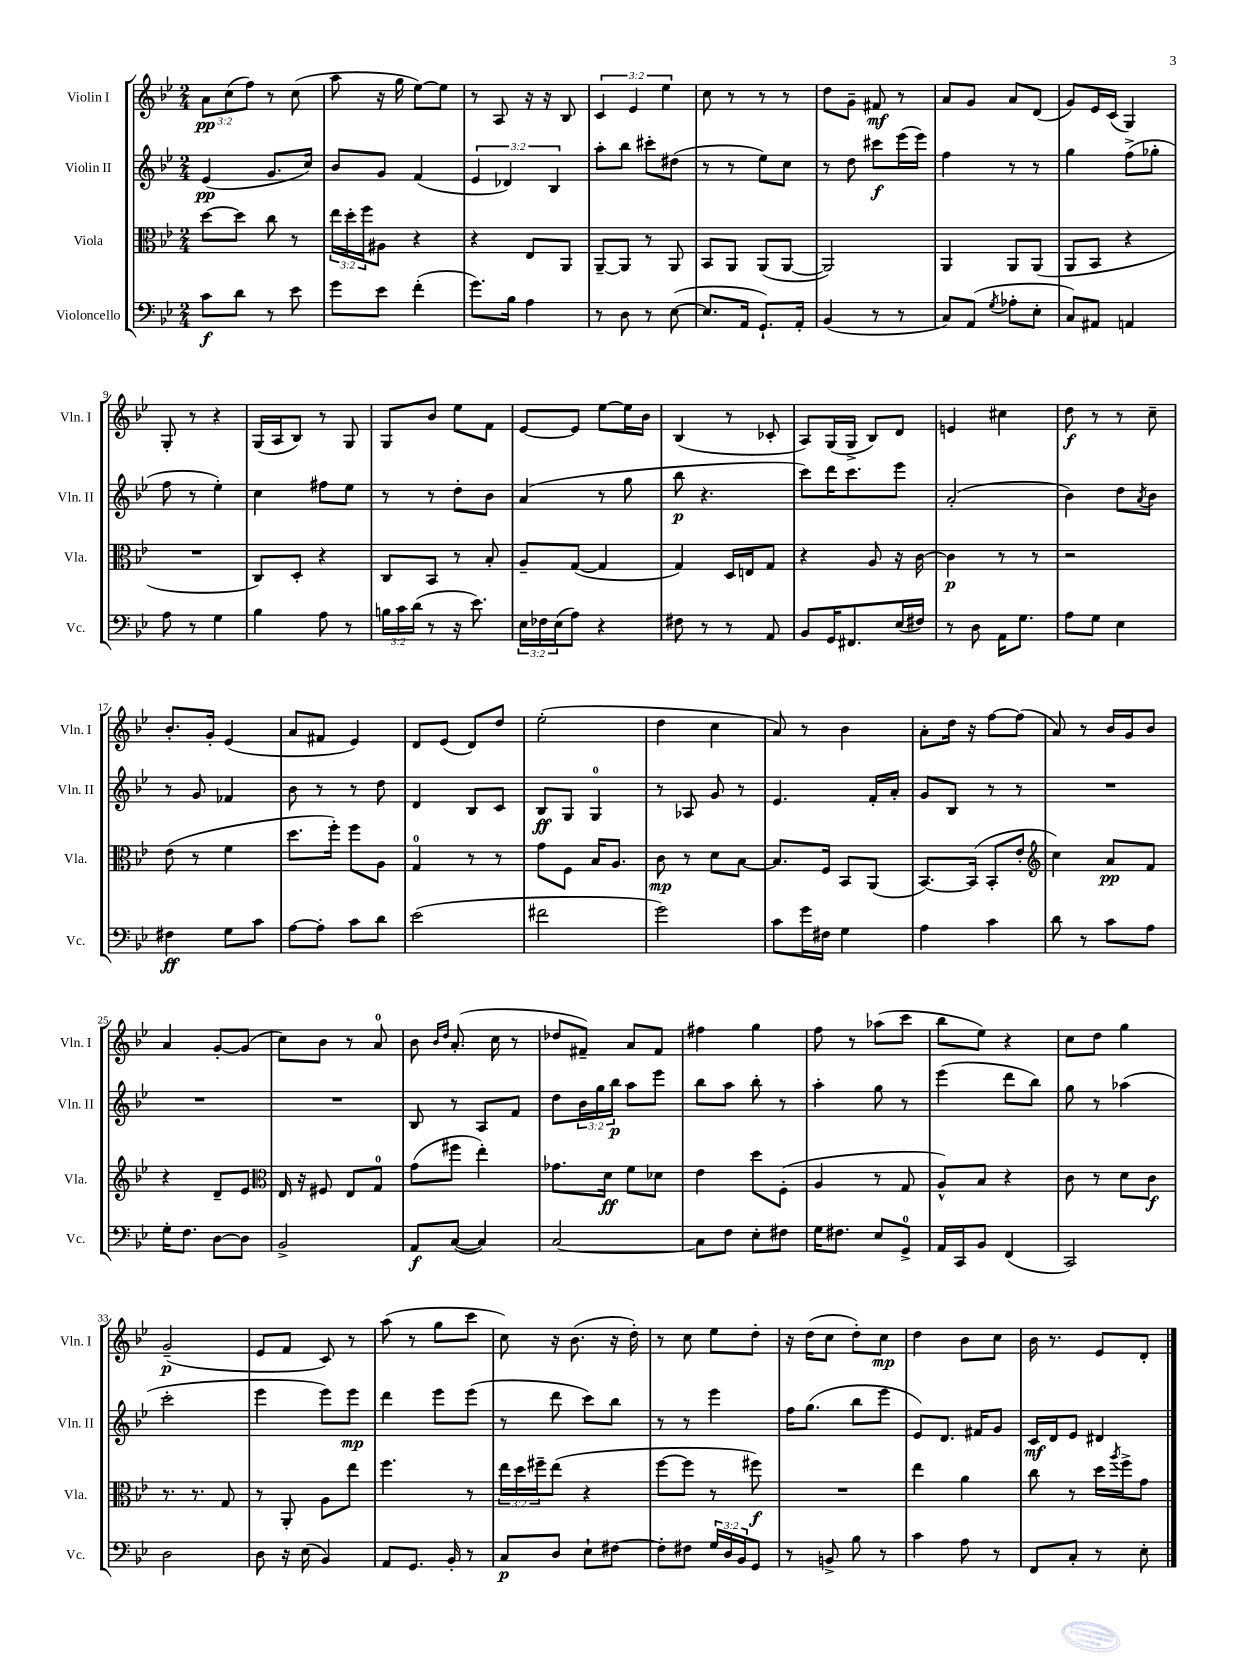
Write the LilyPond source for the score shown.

<<
\new StaffGroup <<
\new Staff = "s0" \with { instrumentName = "Violin I" shortInstrumentName = "Vln. I" } {
    \clef treble \key bes \major \numericTimeSignature \time 2/4 \override Staff.TupletNumber.text = #tuplet-number::calc-fraction-text
    \tuplet 3/2 { a'8\pp c''8( f''8) } r8 c''8( |
    a''8 r16 g''16 ees''8~) ees''8 |
    r8 a8 r16 r16 bes8 |
    \tuplet 3/2 { c'4 ees'4 ees''4 } |
    c''8 r8 r8 r8 |
    d''8 g'8-- fis'8\mf r8 |
    a'8 g'8 a'8 d'8( |
    g'8) ees'16 c'16( g4) |
    g8-. r8 r4 |
    g16( a16 bes8) r8 g8 |
    g8 bes'8 ees''8 f'8 |
    ees'8~ ees'8 ees''8~ ees''16 bes'16 |
    bes4( r8 ces'8-. |
    a8) g16( g16-> bes8) d'8 |
    e'4 cis''4 |
    d''8\f r8 r8 c''8-- |
    bes'8.-. g'16-. ees'4( |
    a'8 fis'8 ees'4) |
    d'8 ees'8( d'8) d''8 |
    ees''2-.( |
    d''4 c''4 |
    a'8) r8 bes'4 |
    a'8-. d''16 r16 f''8~ f''8( |
    a'8) r8 bes'16 g'16 bes'8 |
    a'4 g'8~-. g'8( |
    c''8) bes'8 r8 a'8-0 |
    bes'8 \grace { bes'16 d''16 } a'8.-.( c''16 r8 |
    des''8 fis'8--) a'8 fis'8 |
    fis''4 g''4 |
    f''8 r8 aes''8( c'''8 |
    bes''8 ees''8) r4 |
    c''8 d''8 g''4 |
    g'2--\p( |
    ees'8 f'8 c'8) r8 |
    a''8( r8 g''8 c'''8 |
    c''8) r16 bes'8.( r16 d''16-.) |
    r8 c''8 ees''8 d''8-. |
    r16 d''16( c''8 d''8-.) c''8\mp |
    d''4 bes'8 c''8 |
    bes'16 r8. ees'8 d'8-. \bar "|." |
}
\new Staff = "s1" \with { instrumentName = "Violin II" shortInstrumentName = "Vln. II" } {
    \clef treble \key bes \major \numericTimeSignature \time 2/4 \override Staff.TupletNumber.text = #tuplet-number::calc-fraction-text
    ees'4\pp( g'8. c''16) |
    bes'8 g'8 f'4( |
    \tuplet 3/2 { ees'4 des'4) bes4 } |
    a''8-. bes''8 cis'''8-. dis''8( |
    r8 r8 ees''8) c''8 |
    r8 d''8 cis'''8\f ees'''16( ees'''16) |
    f''4 r8 r8 |
    g''4 f''8->( ges''8-. |
    f''8 r8 ees''4-.) |
    c''4 fis''8 ees''8 |
    r8 r8 d''8-. bes'8 |
    a'4( r8 g''8 |
    bes''8\p r4. |
    c'''8) d'''16 c'''8. ees'''8 |
    a'2-.( |
    bes'4) d''8 \acciaccatura { a'8 } bes'8 |
    r8 g'8 fes'4 |
    bes'8 r8 r8 d''8 |
    d'4 bes8 c'8 |
    bes8\ff g8 g4-0 |
    r8 aes8 g'8 r8 |
    ees'4. f'16-. a'16-. |
    g'8 bes8 r8 r8 |
    R2 |
    R2 |
    R2 |
    bes8 r8 a8 f'8 |
    d''8 \tuplet 3/2 { bes'16 g''16 bes''16\p } a''8 ees'''8 |
    bes''8 a''8 bes''8-. r8 |
    a''4-. g''8 r8 |
    ees'''4( d'''8 bes''8) |
    g''8 r8 aes''4( |
    c'''2-. |
    ees'''4 ees'''8) ees'''8\mp |
    d'''4 ees'''8 ees'''8( |
    r8 d'''8 c'''8) bes''8 |
    r8 r8 ees'''4 |
    f''16 g''8.( bes''8 ees'''8 |
    ees'8) d'8. fis'16 g'8 |
    c'16\mf d'16 ees'8 dis'4 \bar "|." |
}
\new Staff = "s2" \with { instrumentName = "Viola" shortInstrumentName = "Vla." } {
    \clef alto \key bes \major \numericTimeSignature \time 2/4 \override Staff.TupletNumber.text = #tuplet-number::calc-fraction-text
    d''8~ d''8 c''8 r8 |
    \tuplet 3/2 { ees''16 d''16-. f''16 } ais8 r4 |
    r4 ees8 a,8 |
    a,8~-- a,8 r8 a,8 |
    bes,8 a,8 a,8( a,8~ |
    a,2) |
    a,4 a,8 a,8( |
    a,8 bes,8 r4 |
    R2 |
    c8) d8-. r4 |
    c8 bes,8 r8 bes8-. |
    a8-- g8~( g4 |
    g4) d16 e16 g8 |
    r4 a8 r16 c'16~ |
    c'4\p r8 r8 |
    r2 |
    ees'8( r8 f'4 |
    d''8. f''16-.) f''8 a8 |
    g4-0 r8 r8 |
    g'8 f8 bes16 a8. |
    c'8\mp r8 d'8 bes8~ |
    bes8. f16 bes,8 a,8( |
    bes,8.~) bes,16( bes,8-. ees'8-. |
    \clef treble c''4) a'8\pp f'8 |
    r4 d'8-- ees'8 |
    \clef alto ees16 r16 fis8 ees8 g8-0 |
    g'8( fis''8 ees''4-.) |
    ges'8. d'16\ff f'8 des'8 |
    ees'4 d''8 f8-.( |
    a4 r8 g8 |
    a8-^) bes8 r4 |
    c'8 r8 d'8 c'8\f |
    r8. r8. g8 |
    r8 a,8-. a8 ees''8 |
    f''4. r8 |
    \tuplet 3/2 { ees''16 d''16 fis''16-- } ees''8( r4 |
    f''8~ f''8 r8 fis''8\f) |
    R2 |
    ees''4 a'4 |
    c''8 r8 d''16 \acciaccatura { a''8 } f''16-> g'8 \bar "|." |
}
\new Staff = "s3" \with { instrumentName = "Violoncello" shortInstrumentName = "Vc." } {
    \clef bass \key bes \major \numericTimeSignature \time 2/4 \override Staff.TupletNumber.text = #tuplet-number::calc-fraction-text
    c'8\f d'8 r8 ees'8 |
    g'8 ees'8 f'4-.( |
    g'8.) bes16 a4 |
    r8 d8 r8 ees8~( |
    ees8. a,16 g,8.-!) a,16-. |
    bes,4( r8 r8 |
    c8) a,8( \acciaccatura { g8 } aes8-. ees8-. |
    c8) ais,8 a,4 |
    a8 r8 g4 |
    bes4 a8 r8 |
    \tuplet 3/2 { b16 c'16 d'16( } r8 r16 ees'8.) |
    \tuplet 3/2 { ees16 fes16 ees16( } a8) r4 |
    fis8 r8 r8 a,8 |
    bes,8 g,16 fis,8. ees16( fis16) |
    r8 d8 a,16 g8. |
    a8 g8 ees4 |
    fis4\ff g8 c'8 |
    a8~ a8-. c'8 d'8 |
    ees'2( |
    fis'2 |
    g'2) |
    c'8 g'16 fis16 g4 |
    a4 c'4 |
    d'8 r8 c'8 a8 |
    g16-. f8. d8~ d8 |
    bes,2-> |
    a,8\f c8~( c4) |
    c2~ |
    c8 f8 ees8-. fis8 |
    g16 fis8. ees8 g,8-0-> |
    a,16 c,16 bes,8 f,4( |
    c,2) |
    d2 |
    d8 r16 ees16( bes,4) |
    a,8 g,8. bes,16-. r8 |
    c8\p d8 ees8-! fis8~ |
    fis8-. fis8 \tuplet 3/2 { g16 d16 bes,16 } g,8 |
    r8 b,8-> bes8 r8 |
    c'4 a8 r8 |
    f,8 c8-. r8 ees8-. \bar "|." |
}
>>
>>
